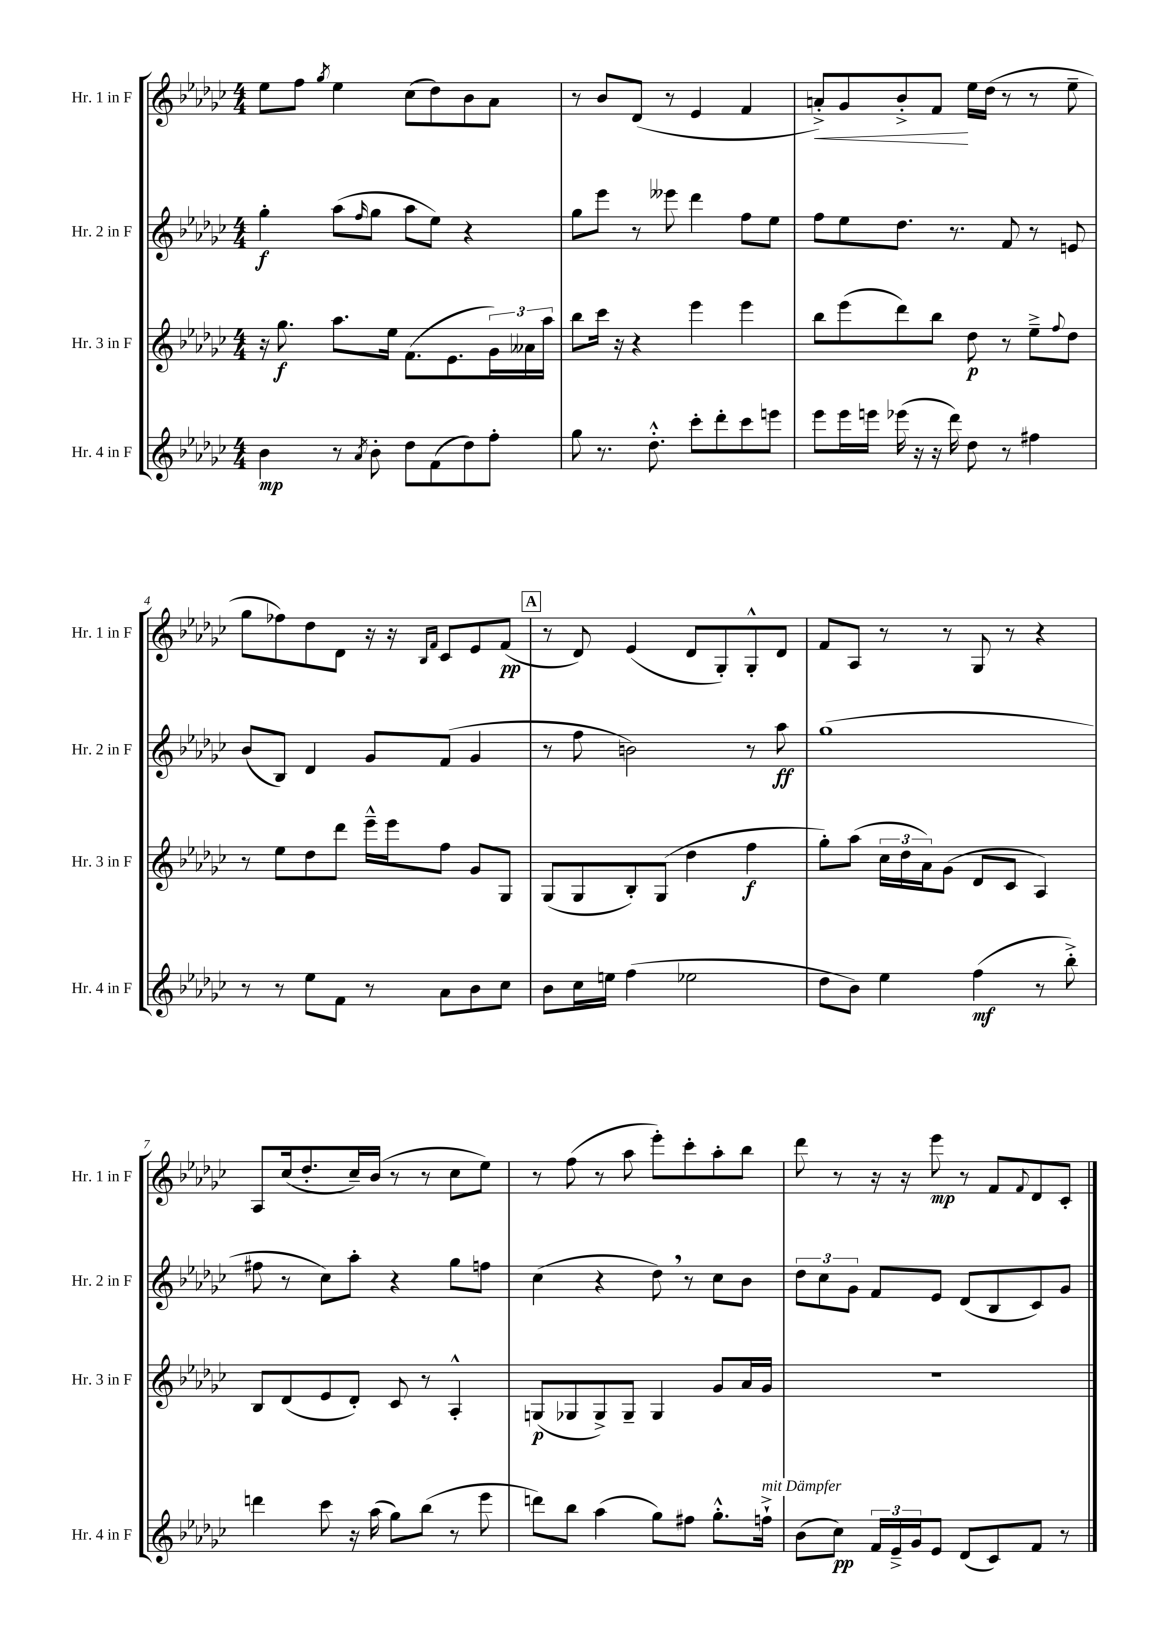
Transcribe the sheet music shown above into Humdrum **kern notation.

**kern	**dynam	**kern	**dynam	**kern	**dynam	**kern	**dynam
*part4	*part4	*part3	*part3	*part2	*part2	*part1	*part1
*staff4	*staff4	*staff3	*staff3	*staff2	*staff2	*staff1	*staff1
*I"Hr. 4 in F	*	*I"Hr. 3 in F	*	*I"Hr. 2 in F	*	*I"Hr. 1 in F	*
*I'Hr. 4 in F	*	*I'Hr. 3 in F	*	*I'Hr. 2 in F	*	*I'Hr. 1 in F	*
*clefG2	*	*clefG2	*	*clefG2	*	*clefG2	*
*k[b-e-a-d-g-c-]	*	*k[b-e-a-d-g-c-]	*	*k[b-e-a-d-g-c-]	*	*k[b-e-a-d-g-c-]	*
*M4/4	*	*M4/4	*	*M4/4	*	*M4/4	*
=1	=1	=1	=1	=1	=1	=1	=1
4b-\	mp	16r	.	4gg-'\	f	8ee-\L	.
.	.	8.gg-\	f	.	.	.	.
.	.	.	.	.	.	8ff\J	.
.	.	.	.	.	.	8qgg-/	.
8r	.	8.aa-\L	.	(8aa-\L	.	4ee-\	.
8qa-/	.	.	.	16qqff/	.	.	.
8b-'\	.	.	.	8gg-\J	.	.	.
.	.	16ee-\Jk	.	.	.	.	.
8dd-\L	.	(8.f\L	.	8aa-\L	.	(8cc-\L	.
(8f\	.	.	.	8ee-\J)	.	8dd-\)	.
.	.	8.e-\	.	.	.	.	.
8dd-\)	.	.	.	4r	.	8b-\	.
8ff'\J	.	24g-\L)	.	.	.	8a-\J	.
.	.	24a--X\	.	.	.	.	.
.	.	24aa-\JJ	.	.	.	.	.
=2	=2	=2	=2	=2	=2	=2	=2
8gg-\	.	8bb-\L	.	8gg-\L	.	8r	.
8.r	.	16ccc-\Jk	.	8eee-\J	.	8b-/L	.
.	.	16r	.	.	.	.	.
.	.	4r	.	8r	.	(8d-/J	.
8.dd-'^^\	.	.	.	.	.	.	.
.	.	.	.	8eee--X\	.	8r	.
8ccc-'\L	.	4eee-\	.	4ddd-\	.	4e-/	.
8ddd-'\	.	.	.	.	.	.	.
8ccc-\	.	4eee-\	.	8ff\L	.	4f/	.
8eeen\J	.	.	.	8ee-\J	.	.	.
=3	=3	=3	=3	=3	=3	=3	=3
!	!	!	!	!	!	!	!LO:HP:b
8eee-\L	.	8bb-\L	.	8ff\L	.	8an'^/L)	<
16eee-\L	.	(8eee-\	.	8ee-\	.	8g-/	.
16eeen\JJ	.	.	.	.	.	.	.
(16eee-X\	.	8ddd-\)	.	8.dd-\J	.	8b-'^/	.
16r	.	.	.	.	.	.	.
16r	.	8bb-\J	.	.	.	8f/J	.
16ddd-\)	.	.	.	8.r	.	.	.
8dd-\	.	8dd-\	p	.	.	16ee-\LL	[
.	.	.	.	.	.	(16dd-\JJ	.
8r	.	8r	.	8f/	.	8r	.
4ff#X\	.	8ee-~^\L	.	8r	.	8r	.
.	.	8qqff/	.	.	.	.	.
.	.	8dd-\J	.	8en/	.	8ee-~\	.
!!LO:LB:g=z
=4	=4	=4	=4	=4	=4	=4	=4
8r	.	8r	.	(8b-/L	.	8gg-\L	.
8r	.	8ee-\L	.	8B-/J)	.	8ff-X\)	.
8ee-\L	.	8dd-\	.	4d-/	.	8dd-\	.
8f\J	.	8ddd-\J	.	.	.	8d-\J	.
8r	.	16eee-~^^\LL	.	8g-/L	.	16r	.
.	.	16eee-\J	.	.	.	16r	.
.	.	.	.	.	.	16qqB-/LL	.
.	.	.	.	.	.	16qqf/JJ	.
8a-\L	.	8ff\J	.	(8f/J	.	8c-/L	.
8b-\	.	8g-/L	.	4g-/	.	8e-/	.
8cc-\J	.	8G-/J	.	.	.	(8f/J	pp
!!LO:REH:place=s1:t=A
=5	=5	=5	=5	=5	=5	=5	=5
8b-\L	.	(8G-/L	.	8r	.	8r	.
16cc-\L	.	8G-/	.	8ff\	.	8d-/)	.
16een\JJ	.	.	.	.	.	.	.
(4ff\	.	8B-'/)	.	2bn\)	.	(4e-/	.
.	.	(8G-/J	.	.	.	.	.
2ee-X\	.	4dd-\	.	.	.	8d-/L	.
.	.	.	.	.	.	8G-'/)	.
.	.	4ff\	f	8r	.	8G-'^^/	.
.	.	.	.	8aa-\	ff	8d-/J	.
=6	=6	=6	=6	=6	=6	=6	=6
8dd-\L	.	8gg-'\L)	.	(1gg-	.	8f/L	.
8b-\J)	.	(8aa-\J	.	.	.	8A-/J	.
4ee-\	.	24cc-\LL	.	.	.	8r	.
.	.	24dd-\	.	.	.	.	.
.	.	24a-\J)	.	.	.	.	.
.	.	(8g-\J	.	.	.	8r	.
(4ff\	mf	8d-/L	.	.	.	8G-/	.
.	.	8c-/J	.	.	.	8r	.
8r	.	4A-/)	.	.	.	4r	.
8bb-'^\)	.	.	.	.	.	.	.
!!LO:LB:g=z
=7	=7	=7	=7	=7	=7	=7	=7
4dddn\	.	8B-/L	.	8ff#X\	.	8A-/L	.
.	.	(8d-/	.	8r	.	(16cc-/k	.
.	.	.	.	.	.	8.dd-'/	.
8ccc-\	.	8e-/	.	8cc-\L)	.	.	.
16r	.	8d-'/J)	.	8aa-'\J	.	16cc-~/L)	.
(16aa-\	.	.	.	.	.	(16b-/JJ	.
8gg-\L)	.	8c-/	.	4r	.	8r	.
(8bb-\J	.	8r	.	.	.	8r	.
8r	.	4A-'^^/	.	8gg-\L	.	8cc-\L	.
8eee-\	.	.	.	8ffn\J	.	8ee-\J)	.
=8	=8	=8	=8	=8	=8	=8	=8
8dddn\L)	.	(8Gn/L	p	(4cc-\	.	8r	.
8bb-\J	.	8G-X/	.	.	.	(8ff\	.
(4aa-\	.	8G-^/)	.	4r	.	8r	.
.	.	8G-~/J	.	.	.	8aa-\	.
8gg-\L)	.	4G-/	.	8dd-,\)	.	8eee-'\L)	.
8ff#X\J	.	.	.	8r	.	8ccc-'\	.
8.gg-'^^\L	.	8g-/L	.	8cc-\L	.	8aa-'\	.
.	.	16a-/L	.	8b-\J	.	8bb-\J	.
!LO:TX:a:i:t=mit Dämpfer	!	!	!	!	!	!	!
16ffn`^\Jk	.	16g-/JJ	.	.	.	.	.
=9	=9	=9	=9	=9	=9	=9	=9
(8b-\L	.	1r	.	12dd-\L	.	8ddd-\	.
.	.	.	.	12cc-\	.	.	.
8cc-\J)	pp	.	.	.	.	8r	.
.	.	.	.	12g-\J	.	.	.
24f/LL	.	.	.	8f/L	.	16r	.
24e-~^/	.	.	.	.	.	.	.
.	.	.	.	.	.	16r	.
24g-/J	.	.	.	.	.	.	.
8e-/J	.	.	.	8e-/J	.	8eee-\	mp
(8d-/L	.	.	.	(8d-/L	.	8r	.
8c-/)	.	.	.	8B-/	.	8f/L	.
.	.	.	.	.	.	8qqf/	.
8f/J	.	.	.	8c-/)	.	8d-/	.
8r	.	.	.	8g-/J	.	8c-'/J	.
==	==	==	==	==	==	==	==
*-	*-	*-	*-	*-	*-	*-	*-
